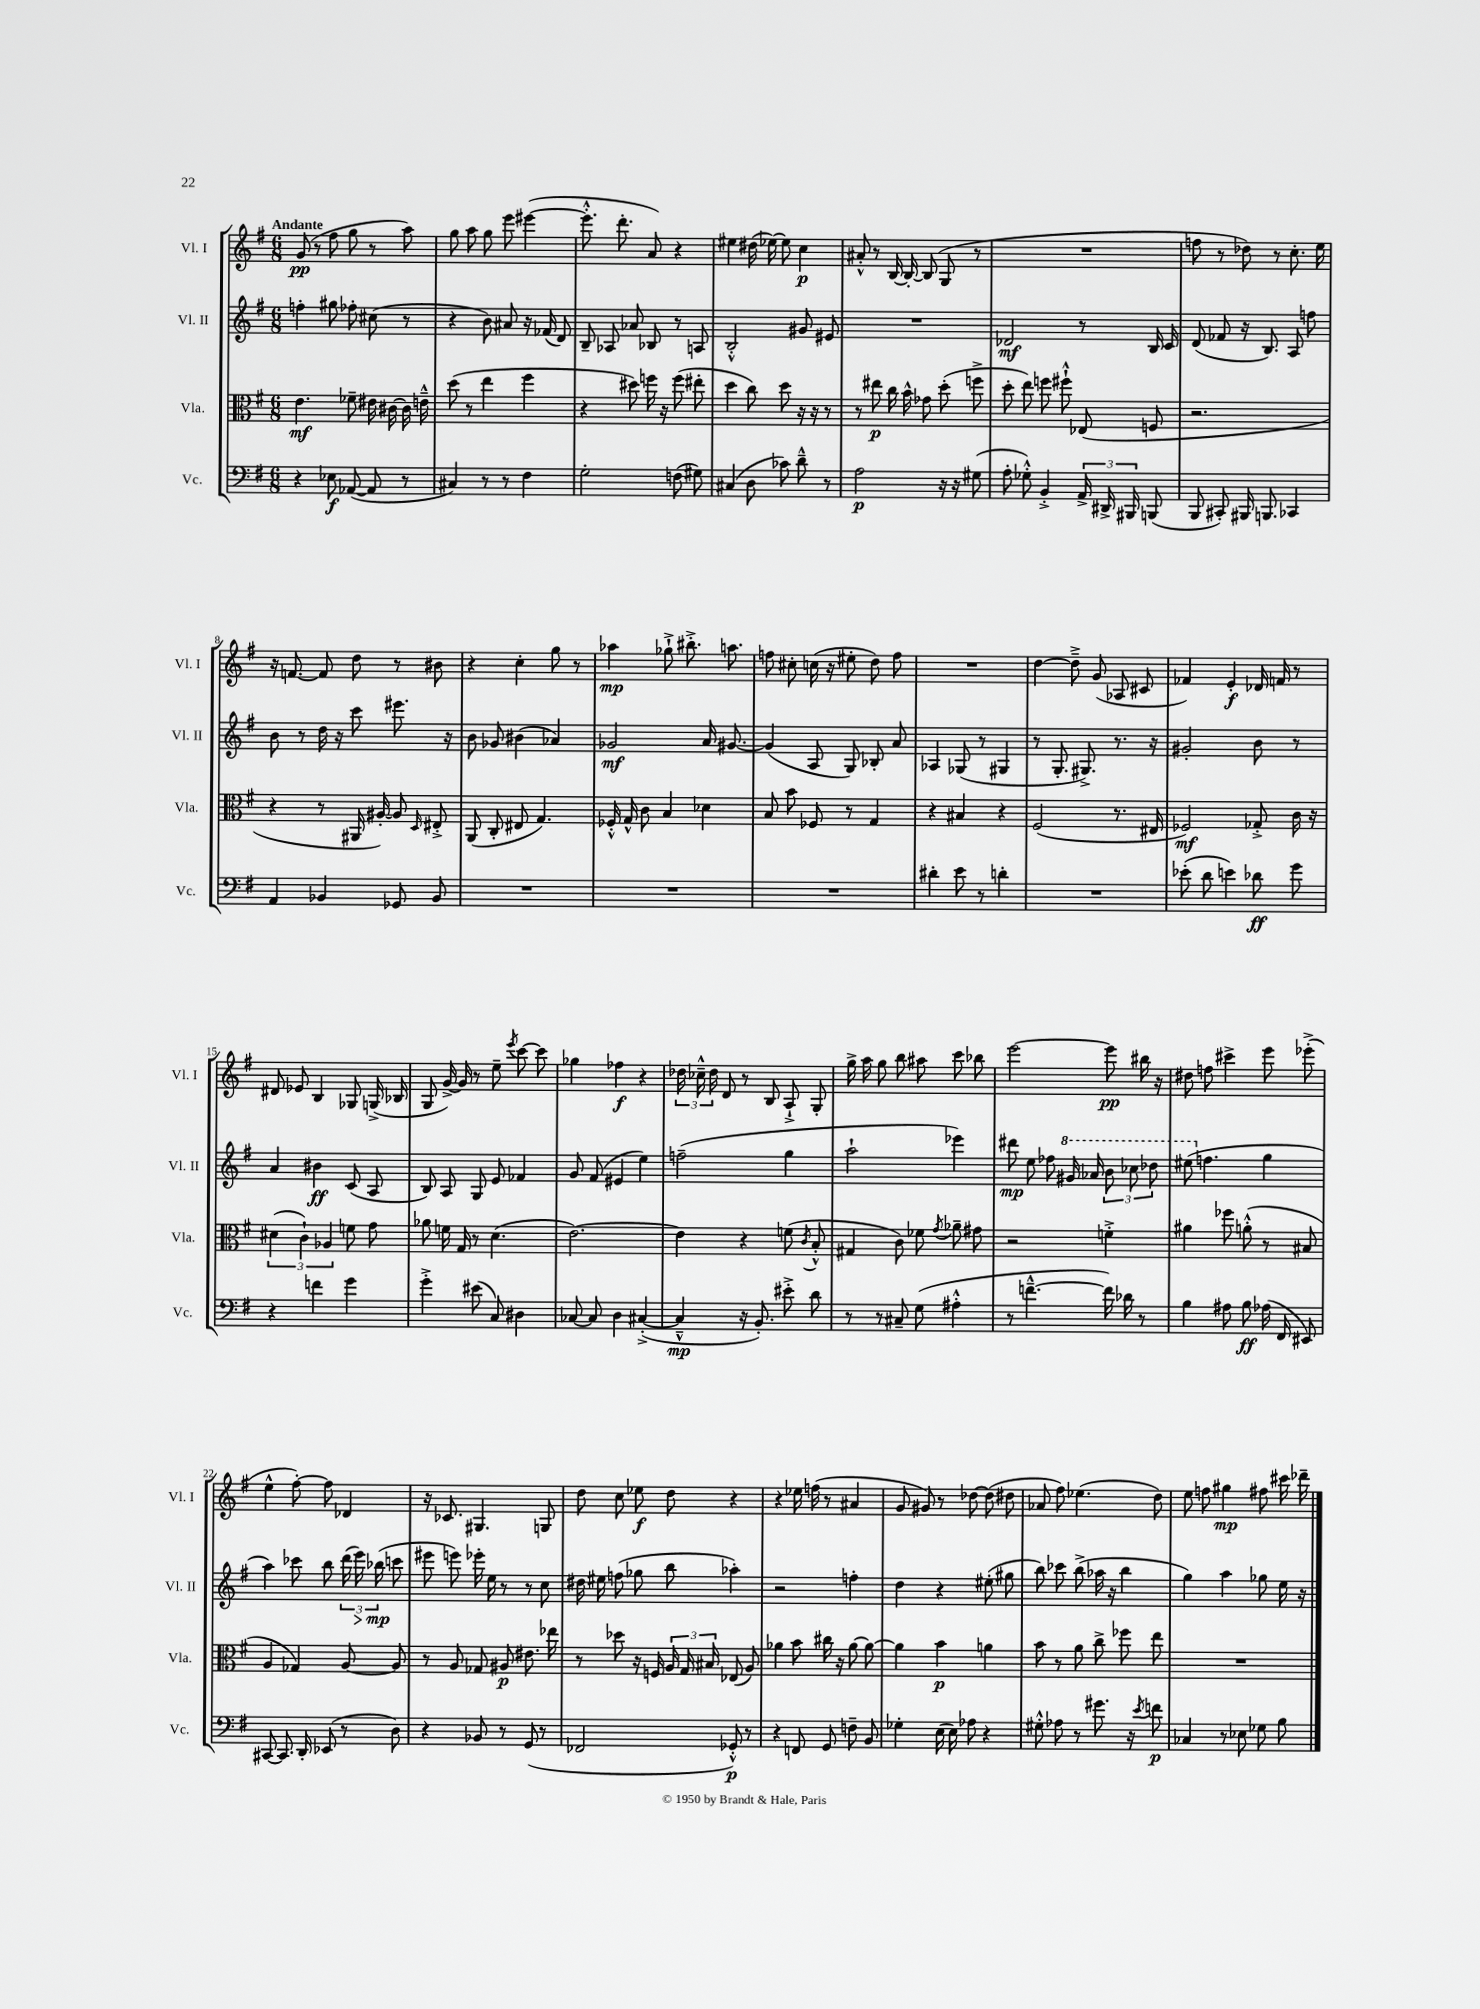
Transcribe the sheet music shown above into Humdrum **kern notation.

**kern	**kern	**kern	**kern
*staff4	*staff3	*staff2	*staff1
*clefF4	*clefC3	*clefG2	*clefG2
*k[f#]	*k[f#]	*k[f#]	*k[f#]
*M6/8	*M6/8	*M6/8	*M6/8
4r	4.e	4ff'	(8g
.	.	.	8r
8E-	.	8gg#	8ff#
([8AA-	8f-~	8ff-'	8gg
8AA-]	16e#	(8cc#	8r
.	[16c#	.	.
8r	16c#]	8r	8aa)
.	16e~^^	.	.
=	=	=	=
4C#)	(8dd	4r	8gg
.	8r	.	8aa
8r	4ee	8b)	8gg
8r	.	8a#	8eee
4F#	4ff#	16r	([4eee#
.	.	(16f-	.
.	.	8d)	.
=	=	=	=
2G'	4r	8B~	8.eee#'^^]
.	.	8A-	.
.	.	.	8.ddd'
.	8dd#)	8a-	.
.	16ff	8B-	8a)
.	16r	.	.
(8F	(8ff	8r	4r
8G#)	8ee#'	8A	.
=	=	=	=
(4C#	4dd	2B'^^	4ee#
8D	8cc)	.	(16dd#
.	.	.	[16ee-)
8c-)	8dd	.	8ee-]
8d~^^	16r	8g#	4cc
.	16r	.	.
8r	8r	8e#	.
=	=	=	=
2A	8r	2.r	8a#'^^
.	8ee#	.	8r
.	16cc	.	[16B
.	16b^^	.	16B'_
.	8g-	.	(8B]
16r	(8dd'	.	8G
16r	.	.	.
(8G#	8ff^	.	8r
=	=	=	=
8A'	8dd'	2d-	2.r
8G-'^^)	8ee)	.	.
4BB'^	8ff	.	.
.	8ff#`^^	.	.
24AA^	(8E-	8r	.
24DD#^	.	.	.
24BBB#	.	.	.
(8BBB	8F	16B	.
.	.	16c	.
=	=	=	=
8BBB	2.r	(8d	8ff
8CC#')	.	8f-	8r
16BBB#	.	16r	8dd-)
8.BBB	.	8.B)	.
.	.	.	8r
4CC-	.	8A	8.cc'
.	.	8ff	.
.	.	.	16ee
=	=	=	=
4AA	4r	8b	16r
.	.	.	[8.f
.	.	8r	.
4BB-	8r	16dd	8f]
.	.	16r	.
.	16AA#	8ccc	8dd
.	[16A#')	.	.
8GG-	8A#]	8.eee#	8r
.	16qqD	.	.
8BB-	8E#'^	.	8b#
.	.	16r	.
=	=	=	=
2.r	(8AA	8b	4r
.	8C'	8g-	.
.	8E#	(4b#	4cc'
.	4.G)	.	.
.	.	4a-)	8gg
.	.	.	8r
=	=	=	=
2.r	16F-'^^	2g-	4aa-
.	16G^^	.	.
.	8c	.	.
.	4B	.	8gg-`^
.	.	.	8.bb#'^
.	4d-	16a	.
.	.	[8.g#	8.aa
=	=	=	=
2.r	8B	(4g#]	8ff
.	8b	.	8cc#'
.	8F-	8A	(16cc
.	.	.	16r
.	8r	8G)	8ee#'
.	4G	8B-'	8dd)
.	.	8a	8ff
=	=	=	=
4d#'	4r	4A-	2.r
8e	4B#	(8G-	.
8r	.	8r	.
4d'	4r	4G#	.
=	=	=	=
2.r	(2F#	8r	[4dd
.	.	8.G'	.
.	.	.	8dd~^]
.	.	8.G#^)	.
.	.	.	(8g
.	8.r	8.r	8A-
.	.	.	8c#
.	16E#	16r	.
=	=	=	=
(8e-'	2F-)	2g#'	4f-)
8d	.	.	.
4e)	.	.	4e'
8d-	8G-'^	8b	16d-
.	.	.	16f
8g	16c	8r	8r
.	16r	.	.
=	=	=	=
4r	(6d#	4a	8d#
.	.	.	8e-
.	6c`)	.	.
4f	.	4b#	4B
.	6A-	.	.
4g	8f	(8c	8G-
.	8g	8A	(16G^
.	.	.	16B-
=	=	=	=
4g'^	8a-	8B)	8G
.	16f	8A	[16g^)
.	16G	.	16g]
(8e#	8r	8G	8r
8C)	(4.d	8e	8ee~
.	.	.	8qeee
4D#	.	4f-	[8ccc
.	.	.	8ccc]
=	=	=	=
[8C-	[2.e)	8g	4gg-
8C-]	.	(8f#	.
4D	.	4e#	4ff-
([4C#'^	.	4ee)	4r
=	=	=	=
4C#~^^]	4e]	(2ff~	24dd-
.	.	.	24cc-~^^
.	.	.	24dd-
.	.	.	8d
16r	4r	.	8r
8.BB')	.	.	.
.	.	.	8B
8e#'^	(8f	4gg	8A`^
.	8qc	.	.
8d	8B'^^	.	8G'
=	=	=	=
8r	4G#	2aa`	16gg^
.	.	.	16aa
8r	.	.	8gg
8C#~	8c)	.	8bb
(8G	8f-	.	8aa#
.	8qg	.	.
4A#'^^	8a-~	4eee-)	8ccc
.	8g#	.	8bb-
=	=	=	=
8r	2r	8ddd#	[2eee
[4.f~^^	.	8ee	.
.	.	8ff-	.
.	.	16gg#	.
.	.	16aa-	.
16f])	4f'^	12bb	8eee]
16d-	.	.	.
.	.	12ccc-	.
8r	.	.	16bb#
.	.	12ddd-	.
.	.	.	16r
=	=	=	=
4B	4a#	(8eee#	8dd#
.	.	4.ff	8ff
8A#	8ff-	.	4ccc#^
8B	(8a'^^	.	.
(16A-	8r	4gg	8eee
16FF#	.	.	.
8EE#)	8B#	.	(8eee-'^
=	=	=	=
[8CC#	4A	4aa)	4ee^^
8.CC#]	.	.	.
.	4G-)	8ccc-	[8ff#')
16DD'	.	.	.
(8EE-	.	8bb	8ff#]
8r	[8A	(24ddd	4d-
.	.	24eee)	.
.	.	(24bb-	.
8D)	8A]	8ccc	.
=	=	=	=
4r	8r	8eee#	16r
.	.	.	8.c-
.	8A	8eee)	.
8BB-	8G-	16eee-'	4.G#
.	.	16ee	.
8r	8A#	8r	.
(8GG	8.e#	8r	.
8r	.	8cc	8G
.	16ee-	.	.
=	=	=	=
2FF-	8r	16dd#	8dd
.	.	16ee#	.
.	8dd-	(8ff	8cc
.	16r	8gg-	8ee-
.	16F	.	.
.	24A	8bb	8dd
.	24G	.	.
.	24B#	.	.
8GG-'^^)	(8E-	4aa-')	4r
8r	8A)	.	.
=	=	=	=
4r	4a-	2r	4r
8FF	8b	.	16ee-
.	.	.	(16ff
8GG	16cc#	.	8r
.	16r	.	.
8F~	[8a-	4ff'	4a#
8BB	8a-_	.	.
=	=	=	=
4G-'	4a-]	4dd	8g
.	.	.	8g#)
(16E	4b	4r	8r
16E)	.	.	.
8A-	.	.	[8dd-
4r	4a	(8ee#'	(8dd-]
.	.	8gg#	8dd#
=	=	=	=
8G#'^^	8b	8bb)	8a-
8A-	8r	8ccc-	8ff#)
8r	8a	(8bb^	(4.ee-
8.g#	8cc^	16aa-	.
.	.	16r	.
.	8ff-	4bb	.
16r	.	.	.
8qe	.	.	.
8f	8ee	.	8dd)
=	=	=	=
4C-	2.r	4gg)	8ee
.	.	.	8ff
8r	.	4aa	4gg#
8E-	.	.	.
8G-	.	8gg-	8ff#
8B	.	16ee	16ccc#
.	.	16r	16ddd-~
==	==	==	==
*-	*-	*-	*-
